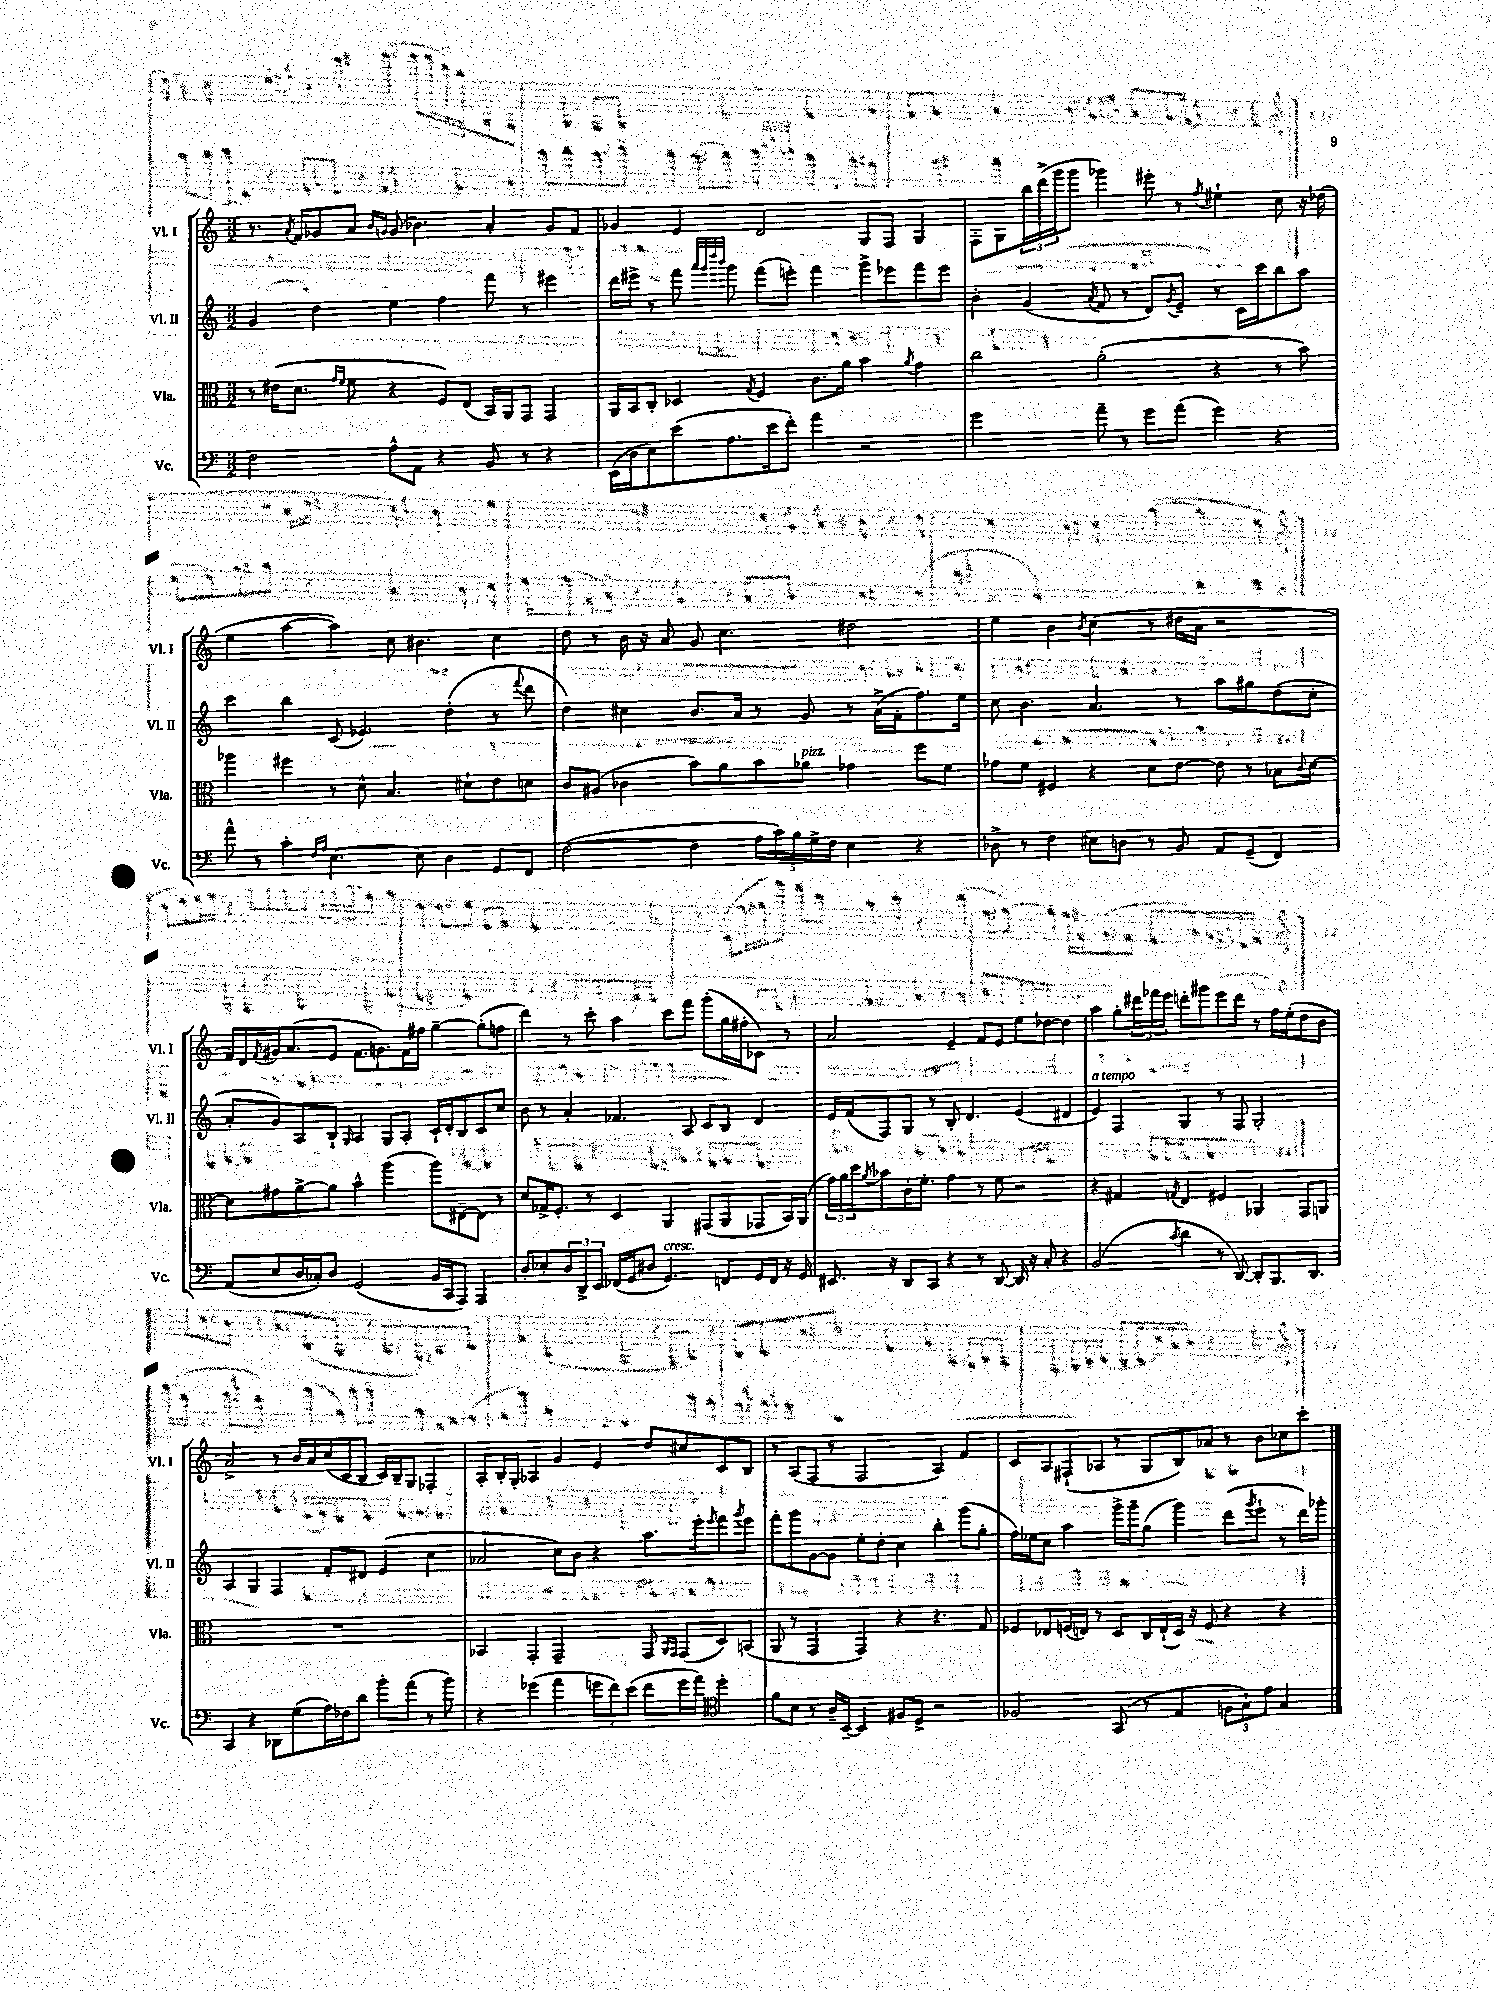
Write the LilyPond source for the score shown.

<<
\new StaffGroup <<
\new Staff = "s0" \with { instrumentName = "Vl. I" shortInstrumentName = "Vl. I" } {
    \clef treble \key c \major \numericTimeSignature \time 3/2
    r8. \acciaccatura { a'8 } f'16 ges'8 a'8 \grace { b'16 g'16 } g'8( bes'4.) a'4-. g'8 f'8 |
    ges'4 e'4 d'2 g8 f8 g4 |
    f8-. g8 \tuplet 3/2 { b''16 d'''16->( g'''16 } g'''8 ges'''4) eis'''8-. r8 \acciaccatura { f''8 } eis''4-! c''8 r16 des''16( |
    e''4 a''4~ a''4) c''8 bis'4. c''4 |
    d''8 r8 b'16 r16 a'8 g'8 c''4. dis''2 |
    e''4 b'4 \acciaccatura { b'8 } c''4( r8 dis''16 a'16 r2 |
    f'16) d'16 \acciaccatura { f'8 } gis'16 a'8.( e'8 f'8. g'8.) f'16 fis''16 g''4~-- g''8-.( f''8 |
    d'''4) r8 c'''8-. a''4 c'''8 f'''8 g'''8-.( g''16 fis''16-. ces'8) r8 |
    a'2 e'4-- f'8 e'8 e''8 des''8~ des''4 |
    a''4 g''8-. \tuplet 3/2 { dis'''16 fes'''16 e'''16 } d'''8-. gis'''8 e'''8 d'''8 r8 f''16 e''16-.( d''8 b'8 |
    a'2->) r8 b'16 a'16 c''16( c'16 b8 c'16) b16-- g8 fes4-. |
    a8-. b16-. g16-. aes4 g'4 e'4 d''8 cis''8 c'8 b8 |
    r8 a8( f8 r8 f2 a4) f'4 |
    c'8 a8 fis8-!( aes8 r8 g8 b8) aes'8 r8 b'8 ces''8 c'''8-. \bar "|." |
}
\new Staff = "s1" \with { instrumentName = "Vl. II" shortInstrumentName = "Vl. II" } {
    \clef treble \key c \major \numericTimeSignature \time 3/2
    g'4 d''4 e''4 f''4 f'''8 r8 eis'''4 |
    d'''16 eis'''16-> r8 f'''8 \grace { a'''32 g'''32 d''''32 b'''32 } g'''8 f'''8( e'''8-.) f'''4 g'''8-> ees'''8 f'''8 ees'''8 |
    b'4-. g'4( \acciaccatura { a'8 } f'8 r8 d'8) \acciaccatura { g'8 } e'8-- r8 c'16 c'''16 b''8 a''8 |
    c'''4 b''4 c'8( ees'4.) d''4-.( r8 \appoggiatura { f'''8 } d'''8 |
    d''4) cis''4 b'8. a'16 r8 g'8 r8 a'16->( f'16-. f''8.) e''16 |
    c''8 b'4. a'4. r8 a''8 gis''8 d''8( c''8-. |
    a'8-. g'8) a8 b8-! \grace { g16 } a4 g8 a8-. c'16-! d'16-. b8 c'8 c''8 |
    b'8 r8 a'4-. fes'4. a8 c'8 b8 d'4 |
    e'16 f'16( f8) g8 r8 b8-. d'4. e'4( dis'4 |
    e'4^\markup { \italic "a tempo" }) f4 g4 r8 f8 g2-. |
    a4 g4 f4 f'8-. dis'8 e'4( c''4 |
    aes'2 c''8) b'8 r4 a''8. e'''16-. \acciaccatura { e'''8 } f'''8 \acciaccatura { g'''8 } e'''8 |
    f'''8-. g'''8 g'8~ g'8 e''8-. d''8-. c''4 b''4-. g'''8( g''8-. |
    f''16) ees''16 c''8 a''4 g'''16-> g'''16-- g''8( g'''4) d'''8( \acciaccatura { g'''8 } e'''8-! r8 d'''16) ges'''16-. \bar "|." |
}
\new Staff = "s2" \with { instrumentName = "Vla." shortInstrumentName = "Vla." } {
    \clef alto \key c \major \numericTimeSignature \time 3/2
    r8 eis'16( d'8. \grace { g'16 f'16 } f'8 r4 f8) e8( b,16) a,16 g,8 g,4 |
    a,16 b,16 c8-. des4 \acciaccatura { g8 } f4 c'8. a'16 b'4 \acciaccatura { a'8 } g'4 |
    c''2 a'2-.( r4 r8 b'8) |
    aes''4 fis''4 r8 d'8-^ b4. dis'8-! e'8 d'8 |
    c'8 ais8( ces'4 b'8) a'8 b'8 aes'8^\markup { \italic "pizz." } ges'4 f''8 f'8 |
    ges'8 f'8 fis4 r4 d'8 e'8~ e'8 r8 bes8 \appoggiatura { c'8 } d'8~ |
    d'8 gis'8 a'8~-> a'8 b'4-^ a''4( a''8) eis8~-- eis8 r8 |
    d'8 ges16-> f8.-. r8 d4 a,4 gis,8( a,8 ges,8 b,16) a,16( |
    \tuplet 3/2 { g'16) a'16 d''16 } \acciaccatura { a'8 } bes'8 c'16-. f'8.-. g'4 r8 f'8 r2 |
    r4 gis4 \acciaccatura { g8 } e4 fis4 aes,4 g,8 a,8 |
    R1. |
    bes,4 g,4-. g,2-- g,8 \grace { a,16 g,16 } g,8( d8) b,8( |
    a,8 r8 g,4 g,4) r4 r4. g8 |
    fes8 ees8 f16( e16) r8 d8 c16 e16-!( d16) r16 f8 r4 r4 \bar "|." |
}
\new Staff = "s3" \with { instrumentName = "Vc." shortInstrumentName = "Vc." } {
    \clef bass \key c \major \numericTimeSignature \time 3/2
    f2 a8-^ a,8 r4 b,8 r8 r4 |
    e,16( d16 e8) e'8( a8. e'16 f'8-.) a'4 r2 |
    g'2 a'8-- r8 g'8 a'8( g'4) r4 |
    a'8-^ r8 c'4-. \grace { f16 a16 } e4.~ e8 d4 g,8 f,8 |
    f2~( f4 \tuplet 5/4 { a16 c'16) b16 g16-> f16 } e4 r4 |
    des8-> r8 f4 eis8 d8 r8 b,8 a,8 g,8--( f,4) |
    a,8( e8 d16 ces16-.) d8 g,2( b,16 c,16 a,,8) a,,4 |
    d8-. ees8-. \tuplet 3/2 { d8 d,8-> e,8 } fes,16( g,16 dis8 g,4.^\markup { \italic "cresc." }) f,8 g,16 f,16 r16 g,16 |
    eis,8. r16 d,8 c,8 r4 r8 d,8~ d,16 r16 c8-. r4 |
    b,2( \acciaccatura { c'8 } d'4 r8 d,8~) d,8-. b,,8. d,8. |
    c,4 r4 des,8 g8( a16) fes16 d'8 b'8-. a'8( r8 b'8) |
    r4 ges'4( a'4 \tuplet 3/2 { g'8 f'8) e'8( } f'8 g'16 a'16) \clef tenor d''4-. |
    f'8 b8 r8 a16-- b,16~-- b,4 fis8 d8-> r2 |
    fes2 g,8( r8 e4 \tuplet 3/2 { f8 g8-!) e'8 } g4 \bar "|." |
}
>>
>>
\layout { \context { \Score \remove "Bar_number_engraver" } }
